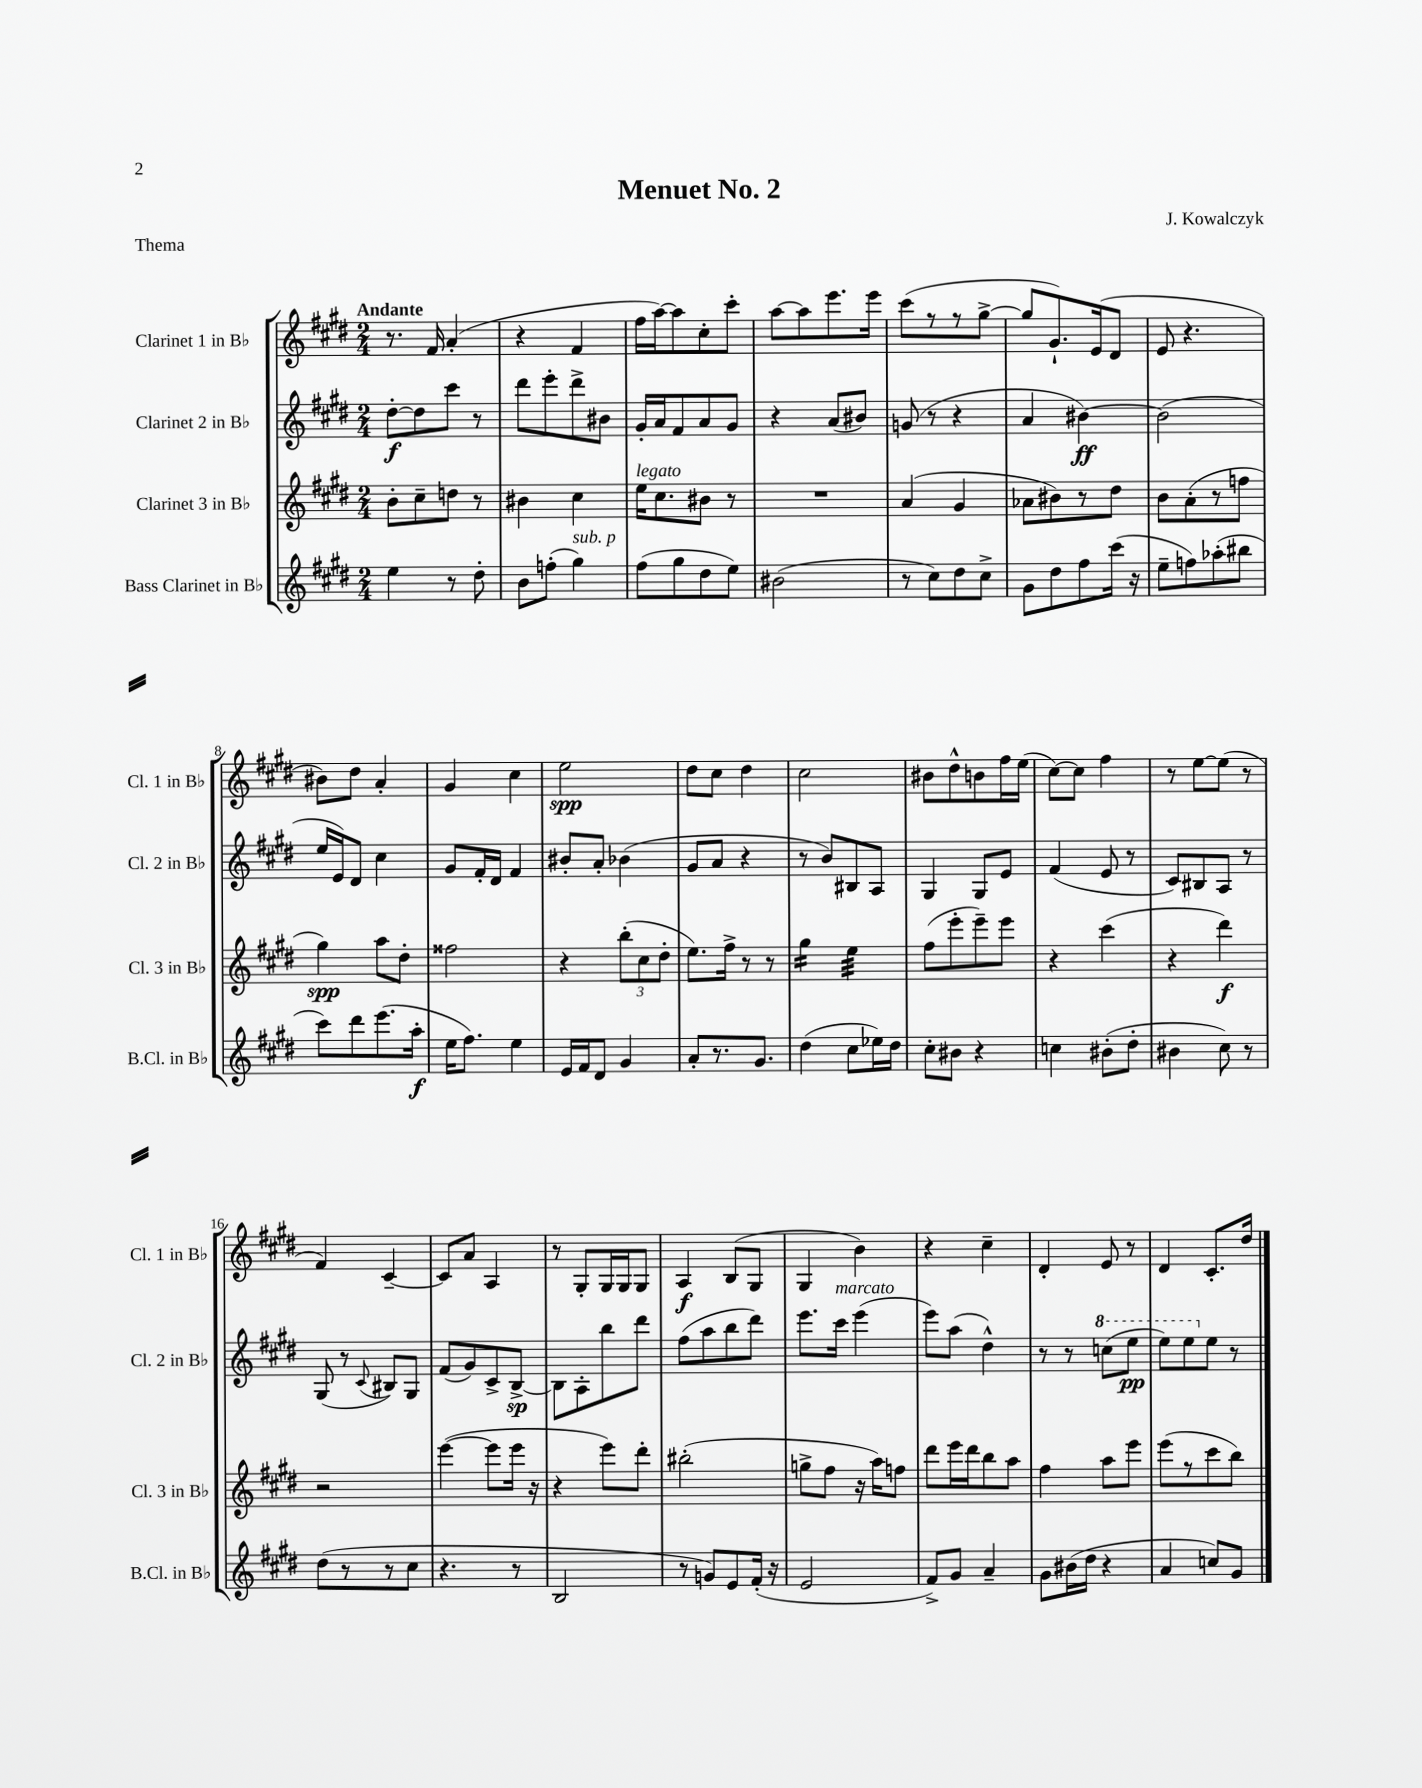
\header { title = "Menuet No. 2" composer = "J. Kowalczyk" piece = "Thema" }
<<
\new StaffGroup <<
\new Staff = "s0" \with { instrumentName = "Clarinet 1 in Bb" shortInstrumentName = "Cl. 1 in Bb" } {
    \clef treble \key e \major \numericTimeSignature \time 2/4 \tempo "Andante"
    \autoBeamOff r8. fis'16 a'4-.( |
    r4 fis'4 |
    fis''16[ a''16~) a''8 cis''8-. cis'''8]-. |
    a''8[~ a''8 e'''8. e'''16] |
    cis'''8[( r8 r8 gis''8]~-> |
    gis''8[ gis'8.-!) e'16( dis'8] |
    e'8 r4. |
    bis'8[) dis''8] a'4-. |
    gis'4 cis''4 |
    e''2\spp |
    dis''8[ cis''8] dis''4 |
    cis''2 |
    bis'8[ dis''8-^ b'8 fis''16 e''16]( |
    cis''8[~) cis''8] fis''4 |
    r8 e''8[~ e''8]( r8 |
    fis'4) cis'4~-- |
    cis'8[ a'8] a4 |
    r8 gis8[-. gis16 gis16 gis8] |
    a4\f b8[( gis8] |
    gis4 b'4) |
    r4 cis''4-- |
    dis'4-. e'8 r8 |
    dis'4 cis'8.[-. dis''16] \bar "|." |
}
\new Staff = "s1" \with { instrumentName = "Clarinet 2 in Bb" shortInstrumentName = "Cl. 2 in Bb" } {
    \clef treble \key e \major \numericTimeSignature \time 2/4
    \autoBeamOff dis''8[~-.\f dis''8 cis'''8] r8 |
    dis'''8[ e'''8-. dis'''8-> bis'8] |
    gis'16[-. a'16 fis'8 a'8 gis'8] |
    r4 a'8[( bis'8]) |
    g'8( r8 r4 |
    a'4 bis'4~\ff) |
    bis'2( |
    e''16[ e'16) dis'8] cis''4 |
    gis'8[ fis'16-. dis'16] fis'4 |
    bis'8[-. a'8]-. bes'4( |
    gis'8[ a'8] r4 |
    r8 b'8[) bis8 a8] |
    gis4 gis8[ e'8] |
    fis'4( e'8 r8 |
    cis'8[) bis8 a8] r8 |
    gis8( r8 \appoggiatura { cis'8 } bis8[) gis8] |
    fis'8[( gis'8) cis'8-> b8]~->\sp |
    b8[ a8-. b''8 dis'''8] |
    fis''8[( a''8 b''8 dis'''8]) |
    e'''8.[ cis'''16]^\markup { \italic "marcato" } e'''4( |
    e'''8[) a''8]( dis''4-^) |
    r8 r8 \ottava #1 c'''8[( e'''8]\pp |
    e'''8[) e'''8 \ottava #0 e''8] r8 \bar "|." |
}
\new Staff = "s2" \with { instrumentName = "Clarinet 3 in Bb" shortInstrumentName = "Cl. 3 in Bb" } {
    \clef treble \key e \major \numericTimeSignature \time 2/4
    \autoBeamOff b'8[-. cis''8-- d''8] r8 |
    bis'4 cis''4 |
    e''16[^\markup { \italic "legato" } cis''8. bis'8] r8 |
    R2 |
    a'4( gis'4 |
    aes'8[ bis'8) r8 dis''8] |
    b'8[ a'8-.( r8 f''8] |
    gis''4\spp) a''8[ dis''8]-. |
    fisis''2 |
    r4 \tuplet 3/2 { b''8[-.( cis''8 dis''8]-. } |
    e''8.[) fis''16]-> r8 r8 |
    gis''4:16 e''4:32 |
    fis''8[( e'''8-. e'''8--) e'''8] |
    r4 cis'''4( |
    r4 dis'''4\f) |
    r2 |
    e'''4~( e'''8[ e'''16] r16 |
    r4 e'''8[) dis'''8]-. |
    bis''2-.( |
    g''8[-> fis''8] r16 a''16[) f''8] |
    dis'''8[ e'''16 dis'''16 b''8 a''8] |
    fis''4 a''8[ e'''8] |
    e'''8[( r8 cis'''8 b''8]) \bar "|." |
}
\new Staff = "s3" \with { instrumentName = "Bass Clarinet in Bb" shortInstrumentName = "B.Cl. in Bb" } {
    \clef treble \key e \major \numericTimeSignature \time 2/4
    \autoBeamOff e''4 r8 dis''8-. |
    b'8[ f''8]-.( gis''4^\markup { \italic "sub. p" }) |
    fis''8[( gis''8 dis''8 e''8]) |
    bis'2( |
    r8 cis''8[) dis''8 cis''8]-> |
    gis'8[ dis''8 fis''8 cis'''16]( r16 |
    e''8[-- f''8) aes''8-.( bis''8] |
    cis'''8[) dis'''8 e'''8.( a''16]-.\f |
    e''16[ fis''8.]) e''4 |
    e'16[ fis'16 dis'8] gis'4 |
    a'8[-. r8. gis'8.] |
    dis''4( cis''8[ ees''16) dis''16] |
    cis''8[-. bis'8] r4 |
    c''4 bis'8[-.( dis''8]-. |
    bis'4 cis''8) r8 |
    dis''8[( r8 r8 cis''8] |
    r4. r8 |
    b2 |
    r8 g'8[) e'8 fis'16]-.( r16 |
    e'2 |
    fis'8[->) gis'8] a'4-- |
    gis'8[ bis'16( dis''16] r4 |
    a'4 c''8[) gis'8] \bar "|." |
}
>>
>>
